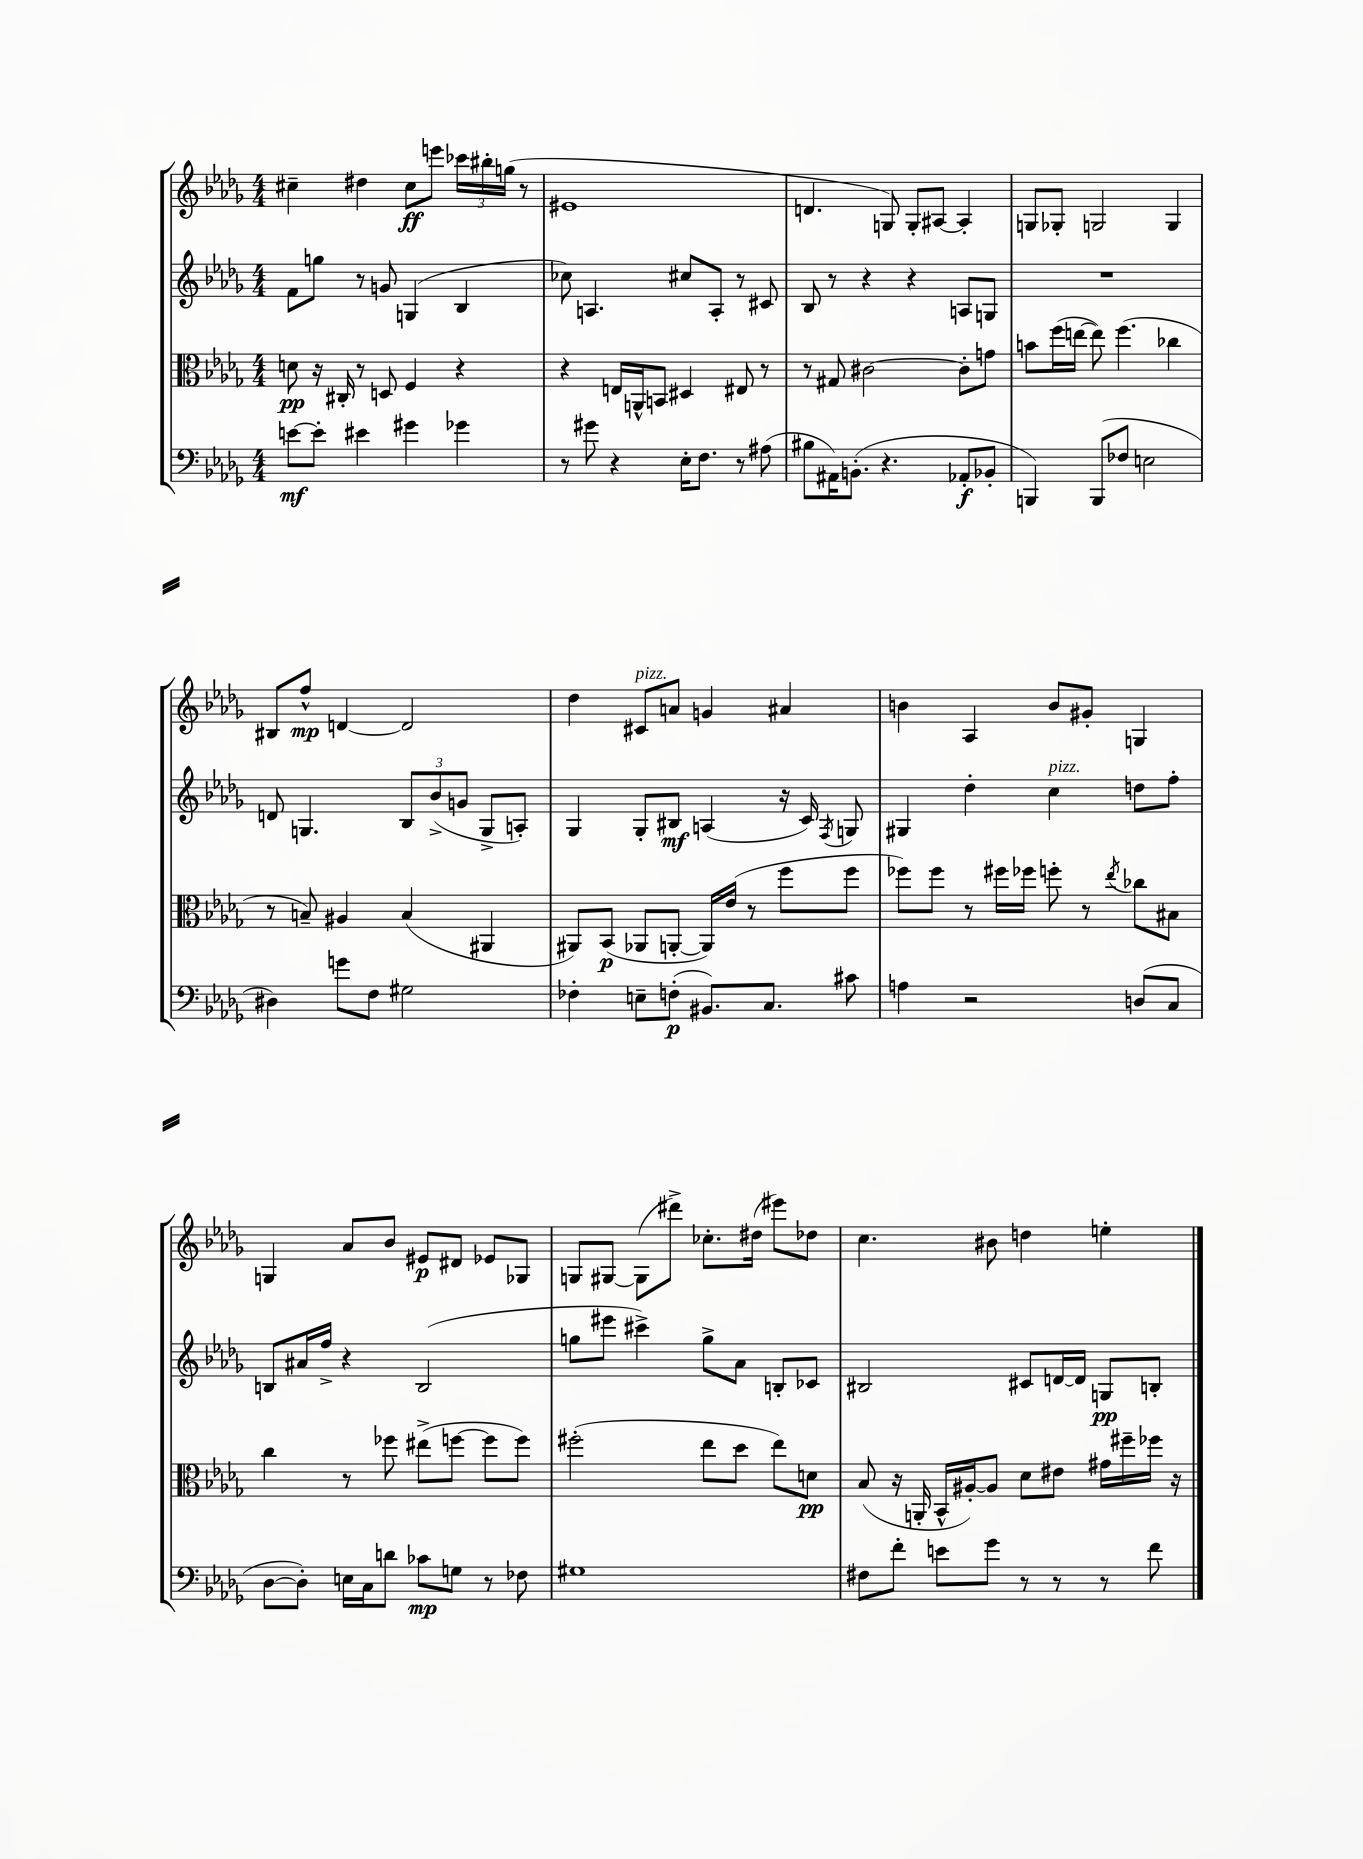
<<
\new StaffGroup <<
\new Staff = "s0" {
    \clef treble \key des \major \numericTimeSignature \time 4/4
    \autoBeamOff cis''4-- dis''4 cis''8[\ff e'''8] \tuplet 3/2 { ces'''16[ bis''16-. g''16]( } r8 |
    eis'1 |
    d'4. g8) g8[-. ais8]~ ais4-. |
    g8[ ges8]-. g2 g4 |
    bis8[ f''8]-^\mp d'4~ d'2 |
    des''4 cis'8[^\markup { \italic "pizz." } a'8] g'4 ais'4 |
    b'4 aes4 b'8[ gis'8]-. g4 |
    g4 aes'8[ bes'8] eis'8[\p dis'8] ees'8[ ges8] |
    g8[ gis8]~ gis8[( dis'''8]->) ces''8.[-. dis''16]( eis'''8[) des''8] |
    c''4. bis'8 d''4 e''4-. \bar "|." |
}
\new Staff = "s1" {
    \clef treble \key des \major \numericTimeSignature \time 4/4
    \autoBeamOff f'8[ g''8] r8 g'8 g4( bes4 |
    ces''8) a4. cis''8[ a8]-. r8 cis'8 |
    bes8 r8 r4 r4 a8[ g8] |
    R1 |
    d'8 g4. \tuplet 3/2 { bes8[ bes'8->( g'8] } g8[-> a8]-.) |
    ges4 ges8[-. bis8]\mf a4( r16 c'16) \acciaccatura { f8 } g8 |
    gis4 des''4-. c''4^\markup { \italic "pizz." } d''8[ f''8]-. |
    b8[ ais'16 f''16]-> r4 b2( |
    g''8[ eis'''8] cis'''4->) g''8[-> aes'8] b8[-. ces'8] |
    bis2 cis'8[ d'16~ d'16] g8[\pp b8]-. \bar "|." |
}
\new Staff = "s2" {
    \clef alto \key des \major \numericTimeSignature \time 4/4
    \autoBeamOff d'8\pp r16 cis16-. r8 d8 f4 r4 |
    r4 e16[ a,16-^ b,8] dis4 eis8 r8 |
    r8 gis8 cis'2~ cis'8[-. g'8] |
    b'8[ f''16( e''16]~ e''8) f''4.( ces''4 |
    r8 b8--) ais4 b4( ais,4 |
    ais,8[) bes,8]\p( aes,8[ a,8]~-. a,16[) ees'16]( r8 f''8[ f''8] |
    fes''8[) fes''8] r8 fis''16[ fes''16] f''8-. r8 \acciaccatura { ees''8 } ces''8[ bis8] |
    c''4 r8 fes''8 eis''8[->( f''8]~ f''8[ f''8]) |
    fis''2-.( ees''8[ des''8] ees''8[) d'8]\pp |
    bes8( r16 a,16-. bes,16[-^ ais16~-.) ais8] des'8[ eis'8] gis'16[ fis''16-- fes''16] r16 \bar "|." |
}
\new Staff = "s3" {
    \clef bass \key des \major \numericTimeSignature \time 4/4
    \autoBeamOff e'8[~\mf e'8]-. eis'4 gis'4 ges'4 |
    r8 gis'8 r4 ees16[-. f8.] r8 ais8( |
    bis8[ ais,16) b,8.]-.( r4. aes,8[-.\f bes,8]-. |
    b,,4) b,,8[( fes8] e2 |
    dis4) g'8[ f8] gis2 |
    fes4-. e8[-- f8]-.\p( bis,8.[) c8.] cis'8 |
    a4 r2 d8[( c8] |
    des8[~ des8]-.) e16[ c16 d'8] ces'8[\mp g8] r8 fes8 |
    gis1 |
    fis8[ f'8]-. e'8[ ges'8] r8 r8 r8 f'8 \bar "|." |
}
>>
>>
\layout { \context { \Score \remove "Bar_number_engraver" } }
